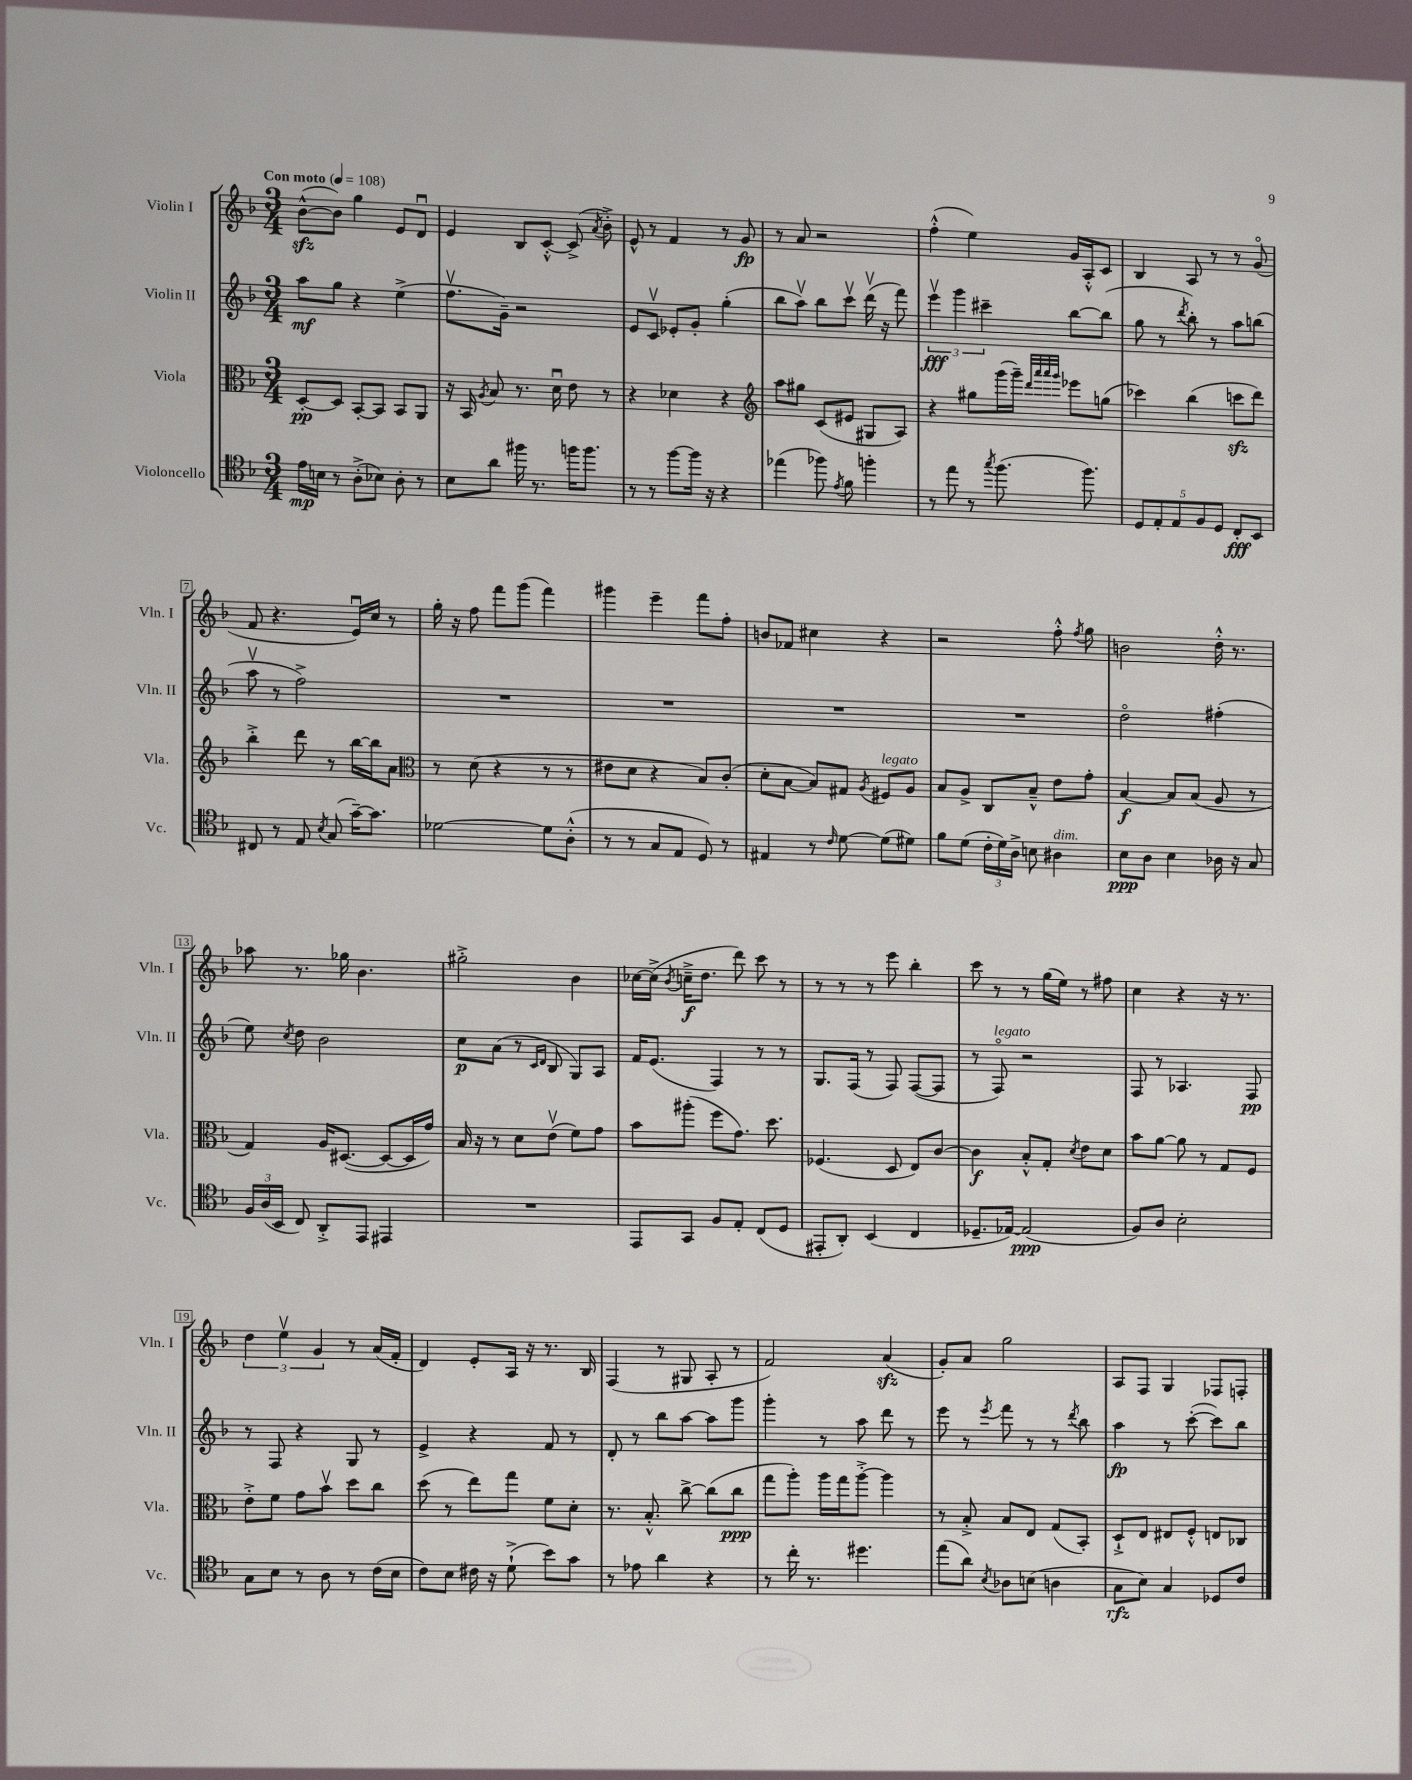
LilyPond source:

<<
\new StaffGroup <<
\new Staff = "s0" \with { instrumentName = "Violin I" shortInstrumentName = "Vln. I" } {
    \clef treble \key f \major \numericTimeSignature \time 3/4 \tempo "Con moto" 4 = 108
    \autoBeamOff bes'8[~-^\sfz( bes'8]) g''4 e'8[ d'8]\downbow |
    e'4 bes8[ c'8]~-.-^ c'8->( \acciaccatura { a'8 } bes'8-.->) |
    e'8-^ r8 f'4 r8 g'8\fp |
    r8 a'8 r2 |
    f''4-.-^( e''4) g'16[ a16-.-^ c'8] |
    bes4 a8 r8 r8 g'8\flageolet( |
    f'8 r4. e'16[\downbow) c''16] r8 |
    g''16-. r16 f''8 f'''8[ g'''8]( f'''4) |
    gis'''4 e'''4-- f'''8[ f''8]-. |
    b'8[ fes'8] cis''4 r4 |
    r2 f''8-.-^ \acciaccatura { f''8 } g''8 |
    b'2 d''16-.-^ r8. |
    aes''8 r8. ges''16 bes'4. |
    gis''2-.-> bes'4 |
    ces''16[~ ces''16]->( \acciaccatura { bes'8 } c''16[--->\f d''8.] d'''8) c'''8 r8 |
    r8 r8 r8 e'''8 bes''4-. |
    c'''8 r8 r8 g''16[( e''16]) r8 fis''8 |
    c''4 r4 r16 r8. |
    \tuplet 3/2 { d''4 e''4\upbow g'4 } r8 a'16[( f'16]-. |
    d'4) e'8[-. a16] r16 r8. bes16 |
    f4( r8 gis8 a8-. r8 |
    f'2) a'4\sfz( |
    g'8[-.) a'8] g''2 |
    a8[ f8] g4 fes8[ f8]-. \bar "|." |
}
\new Staff = "s1" \with { instrumentName = "Violin II" shortInstrumentName = "Vln. II" } {
    \clef treble \key f \major \numericTimeSignature \time 3/4
    \autoBeamOff a''8[\mf g''8] r4 e''4->( |
    f''8.[\upbow g'16]--) r2 |
    e'8[ c'8]\upbow ees'8[-. g'8]-. g''4-.( |
    bes''8[ a''8]\upbow) bes''8[ c'''8]\upbow d'''16\upbow( r16 f'''8) |
    \tuplet 3/2 { e'''4\upbow\fff g'''4 cis'''4-- } bes''8[~ bes''8]( |
    g''8 r8 \acciaccatura { d'''8 } bes''8-.) r8 a''8[ b''8]( |
    a''8\upbow r8 f''2->) |
    R2. |
    R2. |
    R2. |
    R2. |
    d''2\flageolet fis''4-.( |
    e''8) \acciaccatura { c''8 } d''8 bes'2 |
    c''8[\p a'8]( r8 \grace { c'16[ d'16] } bes8 g8[) a8] |
    f'16[ e'8.]( f4) r8 r8 |
    g8.[ f16]( r8 f8) f8[~( f8] |
    r8 f8\flageolet^\markup { \italic "legato" }) r2 |
    f8 r8 aes4. f8\pp |
    r8 f8 r4 g8 r8 |
    e'4-> r4 f'8 r8 |
    d'8-. r8 bes''8[ a''8]~ a''8[ g'''8] |
    g'''4-. r8 a''8 d'''8 r8 |
    e'''8 r8 \acciaccatura { e'''8 } f'''8 r8 r8 \acciaccatura { d'''8 } bes''8 |
    a''4\fp r8 c'''8~-.( c'''8[) bes''8] \bar "|." |
}
\new Staff = "s2" \with { instrumentName = "Viola" shortInstrumentName = "Vla." } {
    \clef alto \key f \major \numericTimeSignature \time 3/4
    \autoBeamOff d8[~-.\pp d8] bes,8[~-. bes,8] bes,8[ a,8] |
    r16 bes,16 \acciaccatura { a8 } bes8 r8. d'16\downbow e'8 r8 |
    r4 des'4 r4 |
    \clef treble a''8[ gis''8] c'8[( eis'8] gis8[ a8]) |
    r4 gis''8[ g'''16( g'''16]--) \grace { d'''32[ a'''32 a'''32 g'''32] } ees'''8[ g''8]( |
    ces'''4) bes''4( c'''8[\sfz d'''8]) |
    bes''4-.-> d'''8 r8 bes''16[~ bes''16 a'8] |
    \clef alto r8 d'8( r4 r8 r8 |
    eis'8[ d'8] r4 bes8[) c'8]-.( |
    d'8[-. bes8]~ bes8[) gis8] \acciaccatura { a8 } fis8[^\markup { \italic "legato" } a8] |
    bes8[ a8]-> c8[ bes8]---^ e'8[ g'8]-. |
    bes4~\f bes8[ bes8]( a8 r8 |
    g4) a16[ dis8.]~( dis8[~ dis16 g'16]) |
    bes16 r16 r8 d'8[ e'8]\upbow( f'8[) g'8] |
    bes'8[ ais''8]-.( f''8[ g'8.]) d''8. |
    fes4.( d8 e8[) c'8]~ |
    c'4\f bes8[-.-^ g8]-. \acciaccatura { d'8 } e'8[ d'8] |
    bes'8[ a'8]~ a'8 r8 g8[ f8] |
    e'8[-.-> f'8] g'8[ bes'8]\upbow d''8[ c''8] |
    d''8( r8 e''8[) g''8] f'8[ d'8]-. |
    r8. bes8.-.-^ c''8~-> c''8[( c''8]\ppp |
    g''8[ a''8]-.) a''16[ g''16 a''8]~-.-> a''4 |
    r8 bes8-.-> bes8[ e8] g8[( bes,8]-.) |
    d8[-!-> e8] eis8[ f8]-.-^ e8[ ces8] \bar "|." |
}
\new Staff = "s3" \with { instrumentName = "Violoncello" shortInstrumentName = "Vc." } {
    \clef tenor \key f \major \numericTimeSignature \time 3/4
    \autoBeamOff e'16[\mp b16] r8 a8[-.->( bes8]) a8-. r8 |
    bes8[ a'8] fis''16 r8. f''16[ f''8.] |
    r8 r8 f''8[~ f''16] r16 r4 |
    ees''4( fes''8) \acciaccatura { e'8 } f'8 f''4-. |
    r8 e''8 r8 \acciaccatura { g''8 } f''8.( f''8.) |
    \tuplet 5/4 { d8[ e8-. e8 f8 d8] } c8[-.\fff bes,8] |
    cis8 r8 e8 \acciaccatura { bes8 } g8( g'16[~--) g'8.] |
    des'2~ des'8[ a8]-.-^( |
    r8 r8 g8[ e8] d8) r8 |
    eis4 r8 \grace { c'16 } d'8~ d'8[( dis'8]) |
    f'8[ d'8]( \tuplet 3/2 { c'16[-. d'16) a16]-> } b8 ais4^\markup { \italic "dim." } |
    bes8[\ppp a8] bes4 aes16 r16 g8 |
    \tuplet 3/2 { f16[ a16( bes,16] } c8) a,8[-.-> e,8] eis,4 |
    R2. |
    e,8[ g,8] f8[ e8]-. c8[( d8] |
    eis,8[-. a,8]-.) bes,4( c4 |
    des8.[-- ees16]~) ees2\ppp( |
    f8[) a8] bes2-. |
    g8[ bes8] r8 a8 r8 c'16[( bes16] |
    c'8[) bes8] cis'16 r16 d'8-!->( bes'8[) g'8] |
    r8 ees'8 a'4 r4 |
    r8 c''16-. r8. dis''4. |
    e''8[( a'8]) \acciaccatura { bes8 } aes8[ b8]( a4 |
    g8[\rfz bes8]) g4 des8[ c'8] \bar "|." |
}
>>
>>
\layout { \context { \Score \override BarNumber.stencil = #(make-stencil-boxer 0.1 0.3 ly:text-interface::print) } }
